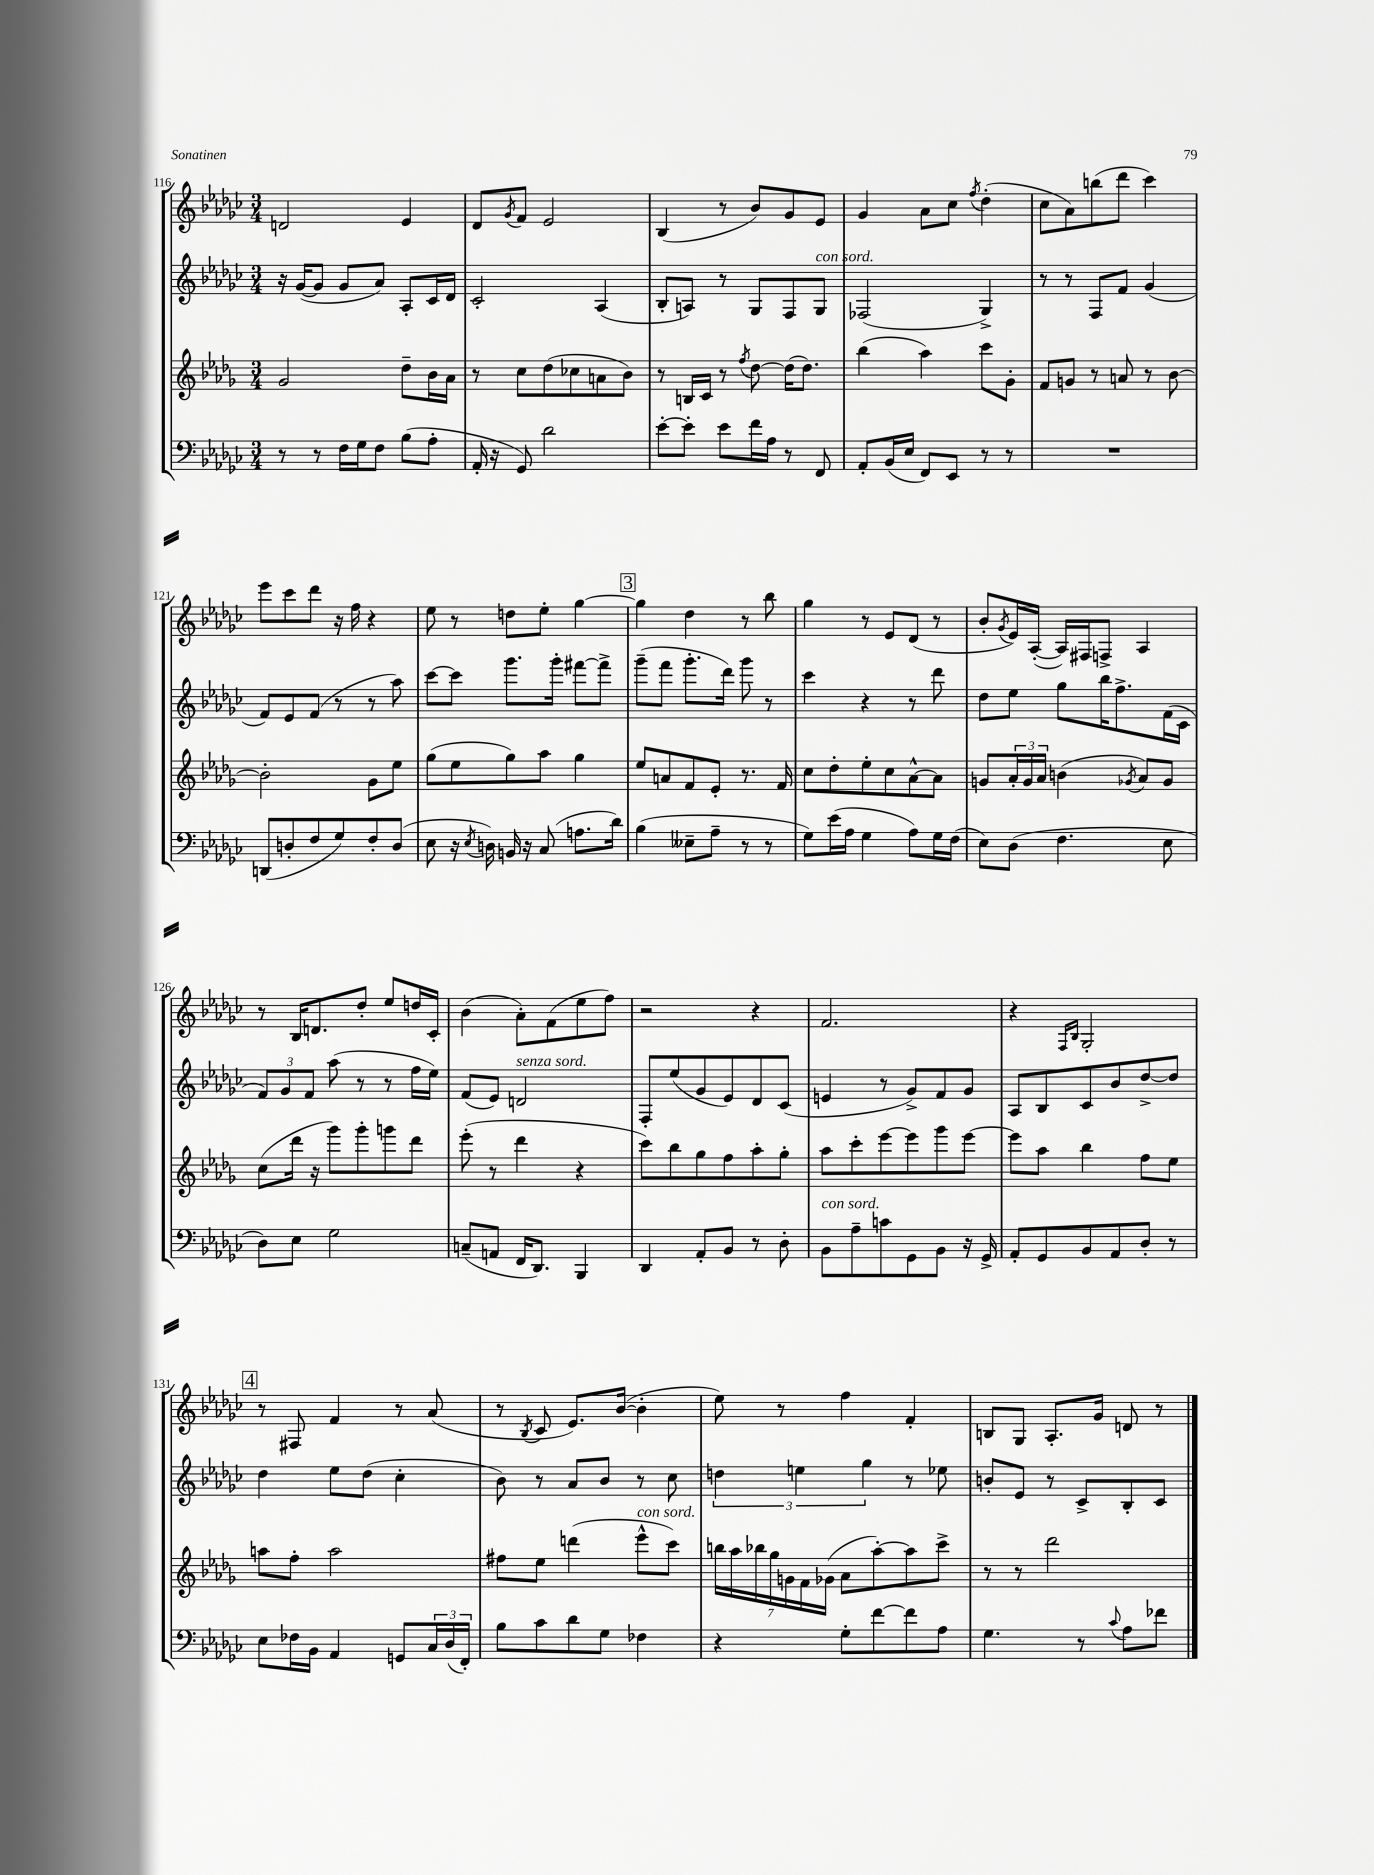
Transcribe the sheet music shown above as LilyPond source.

<<
\new StaffGroup <<
\new Staff = "s0" {
    \clef treble \key ges \major \numericTimeSignature \time 3/4
    d'2 ees'4 |
    des'8 \acciaccatura { ges'8 } f'8 ees'2 |
    bes4( r8 bes'8) ges'8 ees'8 |
    ges'4 aes'8 ces''8 \acciaccatura { f''8 } des''4-.( |
    ces''8 aes'8) b''8( des'''8 ces'''4) |
    ees'''8 ces'''8 des'''8 r16 f''16 r4 |
    ees''8 r8 d''8 ees''8-. ges''4~ |
    \mark \markup { \box "3" } ges''4 des''4 r8 bes''8 |
    ges''4 r8 ees'8 des'8( r8 |
    bes'8-. \acciaccatura { ges'8 } ees'16) aes16~-.( aes16) fis16 f8-> aes4 |
    r8 bes16 d'8. des''8-. ees''8 d''16 ces'16-. |
    bes'4( aes'8-.) f'8( ees''8 f''8) |
    r2 r4 |
    f'2. |
    r4 \grace { f16 bes16 } ges2-. |
    \mark \markup { \box "4" } r8 fis8 f'4 r8 aes'8( |
    r8 \acciaccatura { bes8 } ces'8 ees'8.) bes'16~( bes'4-. |
    ees''8) r8 f''4 f'4-. |
    b8 ges8 aes8.-. ges'16 d'8 r8 \bar "|." |
}
\new Staff = "s1" {
    \clef treble \key ges \major \numericTimeSignature \time 3/4
    r16 ges'16~( ges'8 ges'8 aes'8) aes8-. ces'16 des'16 |
    ces'2-. aes4( |
    bes8-. a8) r8 ges8 f8 ges8^\markup { \italic "con sord." } |
    fes2( ges4->) |
    r8 r8 f8 f'8 ges'4( |
    f'8) ees'8 f'8( r8 r8 aes''8) |
    ces'''8~ ces'''8 ges'''8. ges'''16-. fis'''8~ fis'''8-> |
    \mark \markup { \box "3" } ges'''8--( f'''8 ges'''8.-. des'''16) ges'''8 r8 |
    ces'''4 r4 r8 des'''8 |
    des''8 ees''8 ges''8 bes''16 f''8.-> f'16( ces'16 |
    \tuplet 3/2 { f'8) ges'8 f'8 } aes''8( r8 r8 f''16 ees''16) |
    f'8( ees'8) d'2^\markup { \italic "senza sord." } |
    f8-. ees''8( ges'8 ees'8) des'8 ces'8( |
    e'4 r8 ges'8->) f'8 ges'8 |
    aes8 bes8 ces'8 bes'8 des''8~-> des''8 |
    \mark \markup { \box "4" } des''4 ees''8 des''8( ces''4-. |
    bes'8) r8 aes'8 bes'8 r8 ces''8 |
    \tuplet 3/2 { d''4 e''4 ges''4 } r8 ees''8 |
    b'8-. ees'8 r8 ces'8-> bes8-. ces'8 \bar "|." |
}
\new Staff = "s2" {
    \clef treble \key des \major \numericTimeSignature \time 3/4
    ges'2 des''8-- bes'16 aes'16 |
    r8 c''8 des''8( ces''8 a'8 bes'8) |
    r8 b16 c'16 r8 \acciaccatura { f''8 } des''8~ des''16( des''8.) |
    bes''4( aes''4) c'''8 ges'8-. |
    f'8 g'8 r8 a'8 r8 bes'8~ |
    bes'2-. ges'8 ees''8 |
    ges''8( ees''8 ges''8) aes''8 ges''4 |
    \mark \markup { \box "3" } ees''8 a'8 f'8 ees'8-. r8. f'16 |
    c''8 des''8-. ees''8-. c''8 aes'8~-^ aes'8 |
    g'8 \tuplet 3/2 { aes'16-. g'16 aes'16 } b'4( \acciaccatura { ges'8 } aes'8) ges'8 |
    c''8( des'''16 r16 ges'''8) ges'''8-. g'''8 des'''8 |
    ees'''8-.( r8 des'''4 r4 |
    c'''8) bes''8 ges''8 f''8 aes''8-. ges''8-. |
    aes''8 c'''8-. ees'''8~ ees'''8 ges'''8 ees'''8~ |
    ees'''8 aes''8 bes''4 f''8 ees''8 |
    \mark \markup { \box "4" } a''8 f''8-. a''2 |
    fis''8 ees''8 d'''4( ees'''8-^^\markup { \italic "con sord." } c'''8) |
    \tuplet 7/4 { b''16 aes''16 bes''16 ges''16 g'16 f'16 ges'16( } aes'8 aes''8~-.) aes''8 c'''8-> |
    r8 r8 des'''2 \bar "|." |
}
\new Staff = "s3" {
    \clef bass \key ges \major \numericTimeSignature \time 3/4
    r8 r8 f16 ges16 f8 bes8( aes8-. |
    aes,16-. r16 ges,8) des'2 |
    ees'8~-. ees'8-. ees'8 f'16 aes16 r8 f,8 |
    aes,8-. bes,16( ees16 f,8) ees,8 r8 r8 |
    R2. |
    d,8( d8-. f8 ges8) f8-. d8( |
    ees8 r16 \acciaccatura { ees8 } d16) b,16 r16 ces8( a8. des'16) |
    \mark \markup { \box "3" } bes4( eeses8-- aes8-- r8 r8 |
    ges8) ees'16( aes16 ges4 aes8) ges16 f16( |
    ees8) des8( f4. ees8 |
    des8) ees8 ges2 |
    c8--( a,8 f,16 des,8.) bes,,4 |
    des,4 aes,8-. bes,8 r8 des8-. |
    bes,8^\markup { \italic "con sord." } aes8-- c'8 ges,8 bes,8 r16 ges,16-> |
    aes,8-. ges,8 bes,8 aes,8 des8-. r8 |
    \mark \markup { \box "4" } ees8 fes16 bes,16 aes,4 g,8 \tuplet 3/2 { ces16 des16( f,16-.) } |
    bes8 ces'8 des'8 ges8 fes4 |
    r4 ges8-. f'8~ f'8 aes8 |
    ges4. r8 \appoggiatura { ces'8 } aes8 fes'8 \bar "|." |
}
>>
>>
\layout { \context { \Score currentBarNumber = #116 } }
